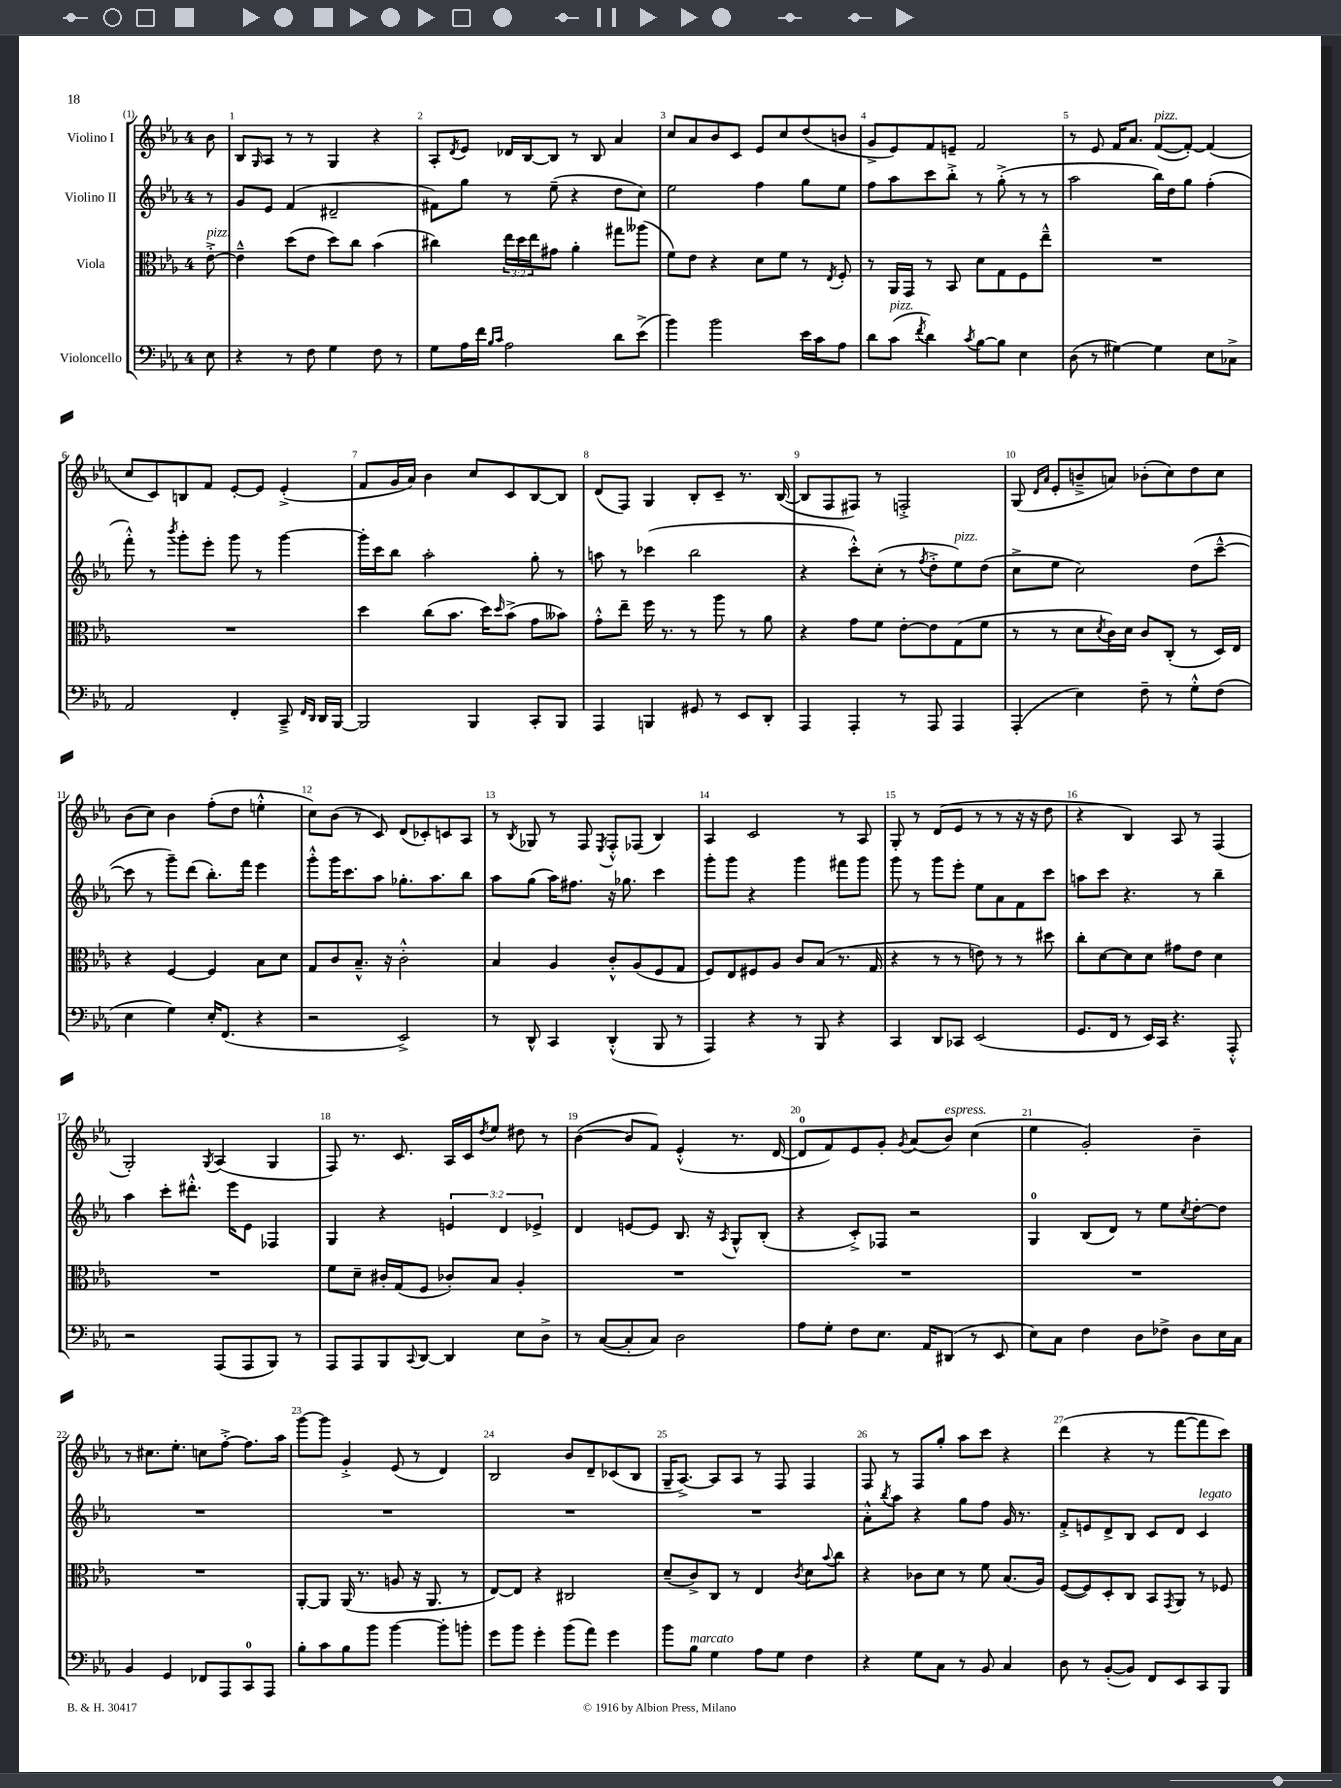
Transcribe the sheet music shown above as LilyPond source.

<<
\new StaffGroup <<
\new Staff = "s0" \with { instrumentName = "Violino I" } {
    \clef treble \key ees \major \once \override Staff.TimeSignature.style = #'single-digit \time 4/4 \partial 8
    bes'8 |
    bes8 \grace { g16 } aes8 r8 r8 g4 r4 |
    aes8-. \acciaccatura { d'8 } ees'8 des'16 bes16~ bes8 r8 bes8 aes'4 |
    c''8 aes'8 bes'8 c'8 ees'8 c''8 d''8( b'8 |
    g'8-> ees'8) f'8 e'8-- f'2 |
    r8 ees'8 f'16 aes'8. f'8~^\markup { \italic "pizz." }( f'8~-.) f'4( |
    c''8 c'8) b8 f'8 ees'8~-. ees'8 ees'4-.->( |
    f'8 g'16 aes'16) bes'4 c''8 c'8 bes8~ bes8 |
    d'8( f8) g4 bes8-. c'8-- r8. bes16~( |
    bes8 f8 fis8) r8 f2-.-> |
    g8( \grace { d'16 aes'16 } ees'8-. b'8---> a'8) bes'8-.( c''8) d''8 c''8 |
    bes'8( c''8) bes'4 f''8-.( d''8 e''4-.-^ |
    c''8) bes'8( r8 c'8) d'8( ces'8-.) c'8 aes8 |
    r8 \acciaccatura { bes8 } ges8 r8 f8 \acciaccatura { ees8 } f8-.-^ fes8( bes4) |
    aes4 c'2 r8 aes8 |
    g8-. r8 d'8( ees'8 r8 r8 r16 r16 d''8 |
    r4 bes4) aes8 r8 f4( |
    g2-.) \acciaccatura { g8 } aes4( g4 |
    f8) r8. c'8. aes16 c'16 \acciaccatura { d''8 } ees''8 dis''8 r8 |
    bes'4~( bes'8 f'8) ees'4-.-^( r8. d'16~ |
    d'8-0 f'8) ees'8 g'8-. \acciaccatura { g'8 } aes'8( bes'8^\markup { \italic "espress." }) c''4( |
    ees''4 g'2-.) bes'4-- |
    r8 cis''8. ees''8.-. c''8 f''8~-.-> f''8. aes''16 |
    g'''8~ g'''8 g'4-.-> ees'8( r8 d'4) |
    bes2 bes'8 d'8-- ces'8( bes8 |
    g16-- aes8.~->) aes8 aes8 r8 f8 f4 |
    f8 r8 f8 g''8-. aes''8 c'''8 r4 |
    d'''4( r4 r8 f'''8~ f'''8 c'''8) \bar "|." |
}
\new Staff = "s1" \with { instrumentName = "Violino II" } {
    \clef treble \key ees \major \once \override Staff.TimeSignature.style = #'single-digit \time 4/4 \override Staff.TupletNumber.text = #tuplet-number::calc-fraction-text \partial 8
    r8 |
    g'8 ees'8 f'4( dis'2-- |
    fis'8) g''8 r8 ees''8--( r4 d''8 c''8) |
    ees''2 f''4 g''8 ees''8 |
    f''8 aes''8 c'''8 bes''8-.-> r8 g''8-.->( r8 r8 |
    aes''2 bes''16) d''16 g''8 f''4-.( |
    f'''8-.-^) r8 \acciaccatura { bes'''8 } g'''8-. ees'''8-. g'''8 r8 g'''4~ |
    g'''16-. c'''16 bes''8 aes''2-. g''8-. r8 |
    a''8 r8 ces'''4( bes''2 |
    r4 c'''8-.-^) c''8-.( r8 \acciaccatura { f''8 } d''8-.-> ees''8^\markup { \italic "pizz." }) d''8( |
    c''8-> ees''8 c''2) d''8( c'''8~---^ |
    c'''8 r8 g'''8--) d'''8( bes''8.-.) f'''16 ees'''4 |
    g'''8-.-^ g'''16 c'''8. aes''8 ges''8.-. aes''8. bes''8 |
    aes''8 g''8( aes''16) fis''8. r16 ges''8. c'''4 |
    g'''8-. g'''8 r4 g'''4 fis'''8 g'''8 |
    g'''8 r8 g'''8 ees'''8-. ees''8 aes'8 f'8 c'''8 |
    a''8 c'''8 r4. r8 bes''4-- |
    aes''4 c'''8-. dis'''8.-.-^ ees'''16 ees'8 fes4 |
    g4 r4 \tuplet 3/2 { e'4 d'4 ees'4-> } |
    d'4 e'8~ e'8 bes8. r16 \acciaccatura { aes8 } g8-^ bes8-.( |
    r4 c'8-.->) fes8 r2 |
    g4-0 bes8( d'8) r8 ees''8 \acciaccatura { c''8 } d''8~-. d''8 |
    R1 |
    R1 |
    R1 |
    R1 |
    aes'8-.-^ \acciaccatura { bes''8 } aes''8 r4 g''8 f''8 g'16 r8. |
    f'8-.-> e'8 d'8-> bes8 c'8 d'8 c'4^\markup { \italic "legato" } \bar "|." |
}
\new Staff = "s2" \with { instrumentName = "Viola" } {
    \clef alto \key ees \major \once \override Staff.TimeSignature.style = #'single-digit \time 4/4 \override Staff.TupletNumber.text = #tuplet-number::calc-fraction-text \partial 8
    ees'8~-.->^\markup { \italic "pizz." } |
    ees'4---^ d''8( ees'8 d''8) c''8 bes'4( |
    cis''4) \tuplet 3/2 { ees''16 d''16 ees''16 } gis'8 aes'4-. gis''8 aeses''8( |
    f'8) ees'8 r4 d'8 f'8 r8 \acciaccatura { ees8 } f8-. |
    r8 aes,16 g,16 r8 bes,8 d'8 g8 f8 ees''8---^ |
    R1 |
    R1 |
    d''4 c''8( bes'8. d''16) \grace { d''16 } bes'8->( g'8 beses'8) |
    g'8-.-^ ees''8-- f''16 r8. r8 aes''8 r8 aes'8 |
    r4 g'8 f'8 ees'8~-. ees'8 g8( f'8 |
    r8 r8 d'8 \acciaccatura { d'8 } c'16) d'16 c'8 c8-.( r8 d16) ees16 |
    r4 f4~ f4 bes8 d'8 |
    g8 c'8 bes8.---^ r16 c'2-.-^ |
    bes4 aes4 c'8-.-^ aes8( f8 g8 |
    f8) ees8 fis8 aes8 c'8 bes8( r8. g16 |
    r4 r8 r8 e'8) r8 r8 dis''8 |
    c''8-. d'8~ d'8 d'8 gis'8 ees'8 d'4 |
    R1 |
    f'8 d'8-- cis'16-. g16( f8 ces'8-.) bes8 aes4-. |
    R1 |
    R1 |
    R1 |
    R1 |
    aes,8~-. aes,8 aes,16( r8. a8 r16 aes,8. r8 |
    ees8~) ees8 r4 cis2 |
    d'8--( c'8->) c8 r8 ees4 \acciaccatura { c'8 } d'8 \appoggiatura { bes'8 } c''8 |
    r4 ces'8 d'8 r8 f'8 bes8.( aes16) |
    f8~( f8) d8-. c8 bes,8 \acciaccatura { g,8 } aes,8 r8 fes8 \bar "|." |
}
\new Staff = "s3" \with { instrumentName = "Violoncello" } {
    \clef bass \key ees \major \once \override Staff.TimeSignature.style = #'single-digit \time 4/4 \partial 8
    ees8 |
    r4 r8 f8 g4 f8 r8 |
    g8 aes16 f'16 \grace { bes16 c'16 } aes2 d'8 ees'8->( |
    bes'4) bes'2 ees'16 c'16 aes8 |
    d'8 c'8^\markup { \italic "pizz." }( \acciaccatura { f'8 } d'4) \acciaccatura { c'8 } bes8~ bes8 ees4 |
    d8( r8 gis4~) gis4 ees8 ces8-> |
    aes,2 f,4-. c,8---> \grace { f,16 d,16 } d,16 bes,,16~ |
    bes,,2 bes,,4 c,8-. bes,,8 |
    aes,,4 b,,4 gis,8 r8 ees,8 d,8-. |
    aes,,4 aes,,4-. r8 aes,,8 aes,,4 |
    aes,,4-.( ees4) f8-- r8 g8-.-^ f8( |
    ees4 g4) ees16-. f,8.( r4 |
    r2 ees,2->) |
    r8 d,8-^ c,4 d,4-.-^( bes,,8 r8 |
    aes,,4) r4 r8 bes,,8 r4 |
    c,4 d,8 ces,8 ees,2( |
    g,8. f,16 r8 ees,16) c,16 r4. aes,,8-.-^ |
    r2 aes,,8( aes,,8 bes,,8) r8 |
    aes,,8 aes,,8 bes,,8 \appoggiatura { c,8 } d,8~ d,4 ees8 d8-> |
    r8 c8~( c8-. c8) d2 |
    aes8 g8-. f8 ees8. aes,16 dis,8( r8 ees,8 |
    ees8) c8 f4 d8 fes8-> d8 ees16 c16 |
    bes,4 g,4 fes,8 aes,,8 c,8-0 aes,,8 |
    bes8-. c'8 bes8 bes'8 bes'4~ bes'8-. b'8-. |
    g'8 bes'8 g'4-. bes'8( aes'8) g'4 |
    bes'8 bes8^\markup { \italic "marcato" } g4 aes8 g8 f4 |
    r4 g8 c8 r8 bes,8 c4 |
    d8 r8 bes,8~-.( bes,8) f,8 ees,8 c,8 bes,,8 \bar "|." |
}
>>
>>
\layout { \context { \Score \override BarNumber.break-visibility = ##(#f #t #t) barNumberVisibility = #all-bar-numbers-visible } }
